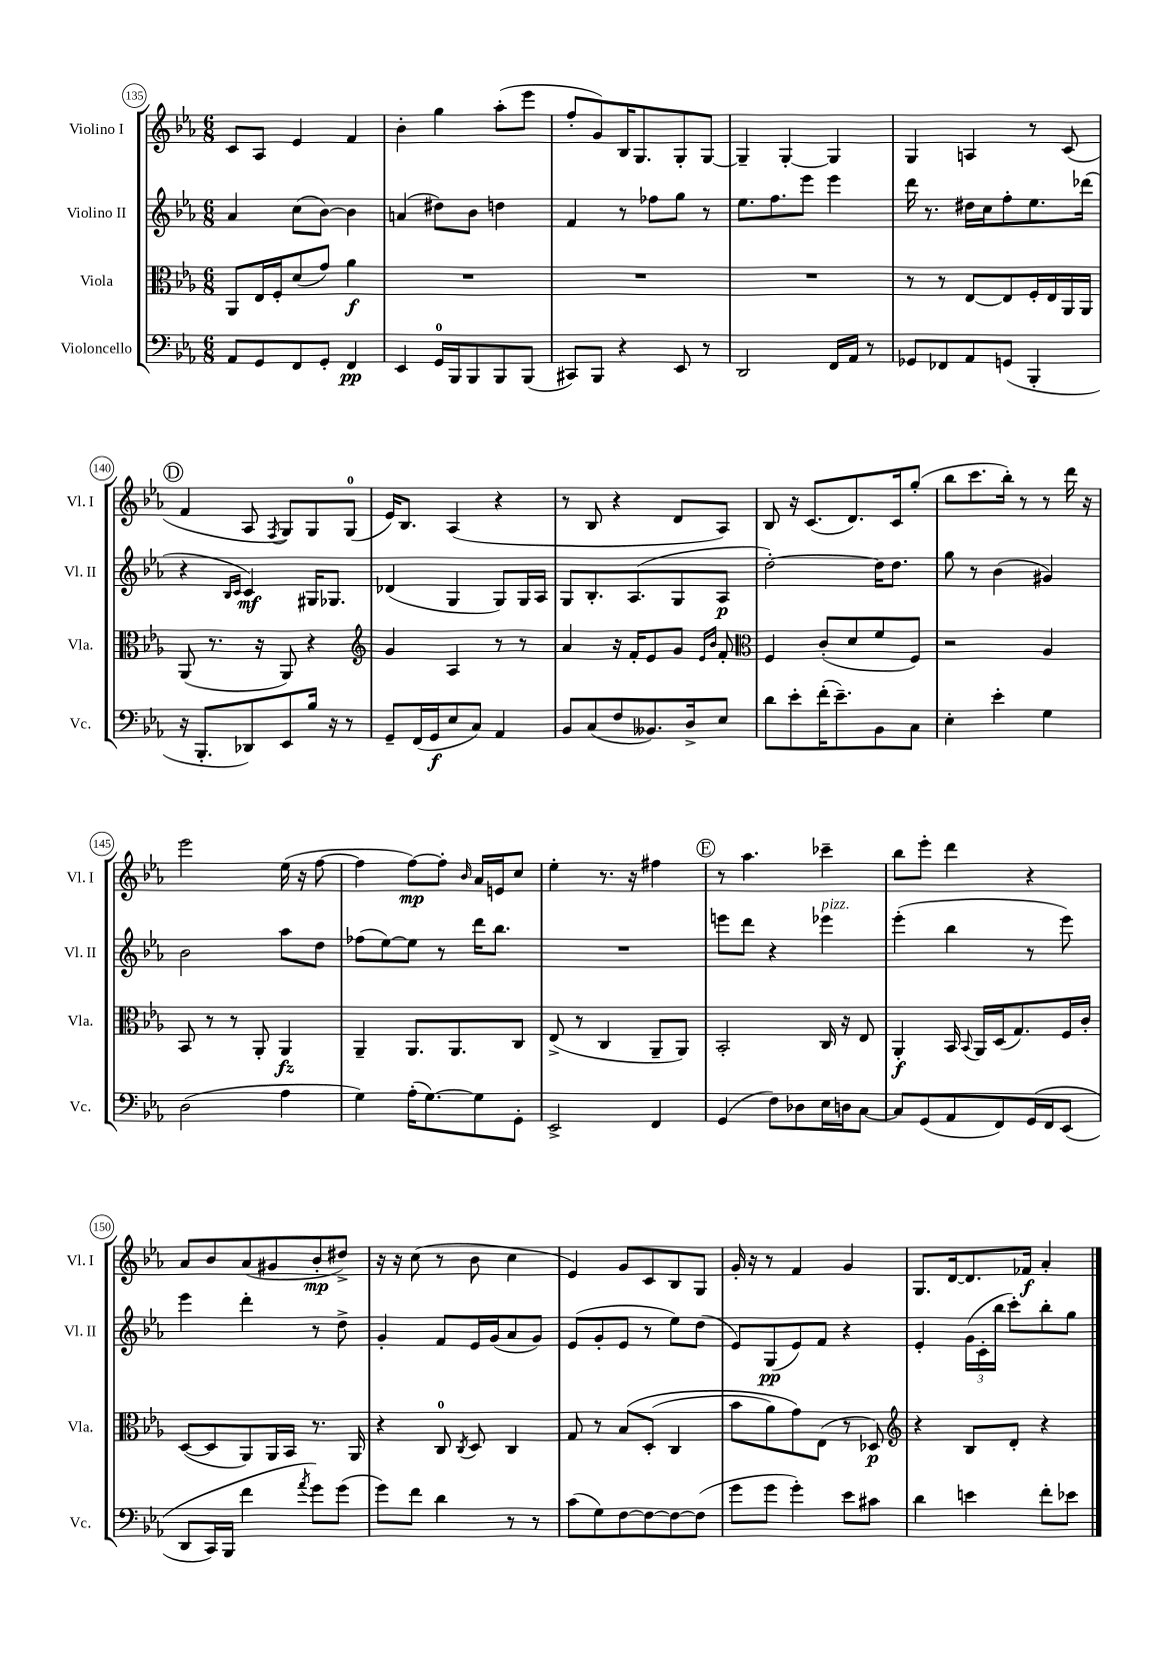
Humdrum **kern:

**kern	**kern	**kern	**kern
*staff4	*staff3	*staff2	*staff1
*clefF4	*clefC3	*clefG2	*clefG2
*k[b-e-a-]	*k[b-e-a-]	*k[b-e-a-]	*k[b-e-a-]
*M6/8	*M6/8	*M6/8	*M6/8
8AA-	8AA-	4a-	8c
8GG	16E-	.	8A-
.	16F'	.	.
8FF	(8d	(8cc	4e-
8GG'	8g)	[8b-)	.
4FF	4a-	4b-]	4f
=	=	=	=
4EE-	2.r	(4a	4b-'
16GG	.	8dd#)	4gg
16BBB-	.	.	.
8BBB-	.	8b-	.
8BBB-	.	4dd	(8aa-'
(8BBB-	.	.	8eee-
=	=	=	=
8CC#)	2.r	4f	8ff'
8BBB-	.	.	8g)
4r	.	8r	16B-
.	.	.	8.G
.	.	8ff-	.
8EE-	.	8gg	8G'
8r	.	8r	[8G
=	=	=	=
2DD	2.r	8.ee-	4G~]
.	.	8.ff	.
.	.	.	[4G'
.	.	8eee-	.
16FF	.	4eee-	4G]
16AA-	.	.	.
8r	.	.	.
=	=	=	=
8GG-	8r	16ddd	4G
.	.	8.r	.
8FF-	8r	.	.
8AA-	[8E-	16dd#	4A
.	.	16cc	.
(8GG	8E-]	8ff'	.
4BBB-'	16F'	8.ee-	8r
.	16E-	.	.
.	16AA-	.	(8c
.	16AA-	(16ddd-	.
=	=	=	=
16r	(8AA-	4r	4f
8.BBB-'	.	.	.
.	8.r	.	.
.	.	16qqB-	.
.	.	16qqc	.
8DD-)	.	4c)	8A-
.	16r	.	.
.	.	.	8qF
8EE-	8AA-)	.	8G)
16B-	4r	16G#	8G
16r	.	8.G-	.
8r	.	.	(8G
=	=	=	=
*	*clefG2	*	*
8GG~	4g	(4d-	16e-)
.	.	.	8.B-
(16FF	.	.	.
16GG	.	.	.
8E-	4A-	4G	(4A-
8C)	.	.	.
4AA-	8r	8G)	4r
.	8r	16G	.
.	.	16A-	.
=	=	=	=
8BB-	4a-	8G	8r
(8C	.	8.B-'	8B-
8F	16r	.	4r
.	16f'	(8.A-	.
8.BB--)	8e-	.	.
.	8g	8G	8d
16D^	.	.	.
.	16qqe-	.	.
.	16qqb-	.	.
8E-	8f'	8A-	8A-)
=	=	=	=
*	*clefC3	*	*
8d	4F	[2dd')	8B-
8e-'	.	.	16r
.	.	.	(8.c
(16f'	(8c'	.	.
8.e-~)	.	.	.
.	8d	.	8.d)
8BB-	8f	16dd]	.
.	.	8.dd	16c
8C	8F)	.	(8gg'
=	=	=	=
4E-'	2r	8gg	8bb-
.	.	8r	8.ccc
4e-'	.	(4b-	.
.	.	.	16bb-')
.	.	.	8r
4G	4A-	4g#)	8r
.	.	.	16ddd
.	.	.	16r
=	=	=	=
(2D	8BB-	2b-	2eee-
.	8r	.	.
.	8r	.	.
.	8AA-'	.	.
4A-	4AA-	8aa-	(16ee-
.	.	.	16r
.	.	8dd	[8ff
=	=	=	=
4G)	4AA-~	(8ff-	4ff]
.	.	[8ee-)	.
(16A-'	8.AA-	8ee-]	[8ff)
[8.G)	.	.	.
.	.	8r	8ff']
.	8.AA-	.	.
.	.	.	16qqb-
8G]	.	16ddd	16a-
.	.	8.bb-	16e
8GG'	8C	.	8cc
=	=	=	=
2EE-^	(8E-^	2.r	4ee-'
.	8r	.	.
.	4C	.	8.r
.	.	.	16r
4FF	8AA-~	.	4ff#
.	8AA-)	.	.
=	=	=	=
(4GG	2BB-'	8eee	8r
.	.	8ddd	4.aa-
8F)	.	4r	.
8D-	.	.	.
16E-	16C	4eee-	4ccc-~
16D	16r	.	.
[8C	8E-	.	.
=	=	=	=
8C]	4AA-'	(4eee-'	8bb-
(8GG	.	.	8eee-'
8AA-	16BB-	4bb-	4ddd
.	8qqBB-	.	.
.	16AA-	.	.
8FF)	(16D	.	.
.	8.G)	.	.
&(16GG	.	8r	4r
16FF	.	.	.
(8EE-	16F	8eee-)	.
.	16c'	.	.
=	=	=	=
8DD	([8D	4eee-	8a-
16CC)	8D]	.	8b-
16BBB-	.	.	.
4f	8AA-)	4ddd'	(8a-
.	16AA-	.	8g#
.	16BB-	.	.
8qa-	.	.	.
8g&)	8.r	8r	8b-'
(8g	.	8dd^	8dd#^)
.	16AA-	.	.
=	=	=	=
8g)	4r	4g'	16r
.	.	.	16r
8f	.	.	(8cc
4d	8C	8f	8r
.	8qC	.	.
.	8D	16e-	8b-
.	.	(16g	.
8r	4C	8a-	4cc
8r	.	8g)	.
=	=	=	=
(8c	8G	(8e-	4e-)
8G)	8r	8g'	.
[8F	&(8B-	8e-	8g
8F_	(8D'	8r	8c
8F_	4C	8ee-)	8B-
(8F]	.	(8dd	8G
=	=	=	=
8g	8b-	8e-)	16g'
.	.	.	16r
8g	8a-)	(8G	8r
4g')	8g&)	8e-)	4f
.	(8E-	8f	.
8e-	8r	4r	4g
8c#	8D-)	.	.
=	=	=	=
*	*clefG2	*	*
4d	4r	4e-'	8.G
.	.	.	[16d
4e	8B-	(24g	8.d]
.	.	24c'	.
.	.	24bb-	.
.	8d'	8ccc')	.
.	.	.	16f-
8f'	4r	8bb-'	4a-'
8e-	.	8gg	.
==	==	==	==
*-	*-	*-	*-
